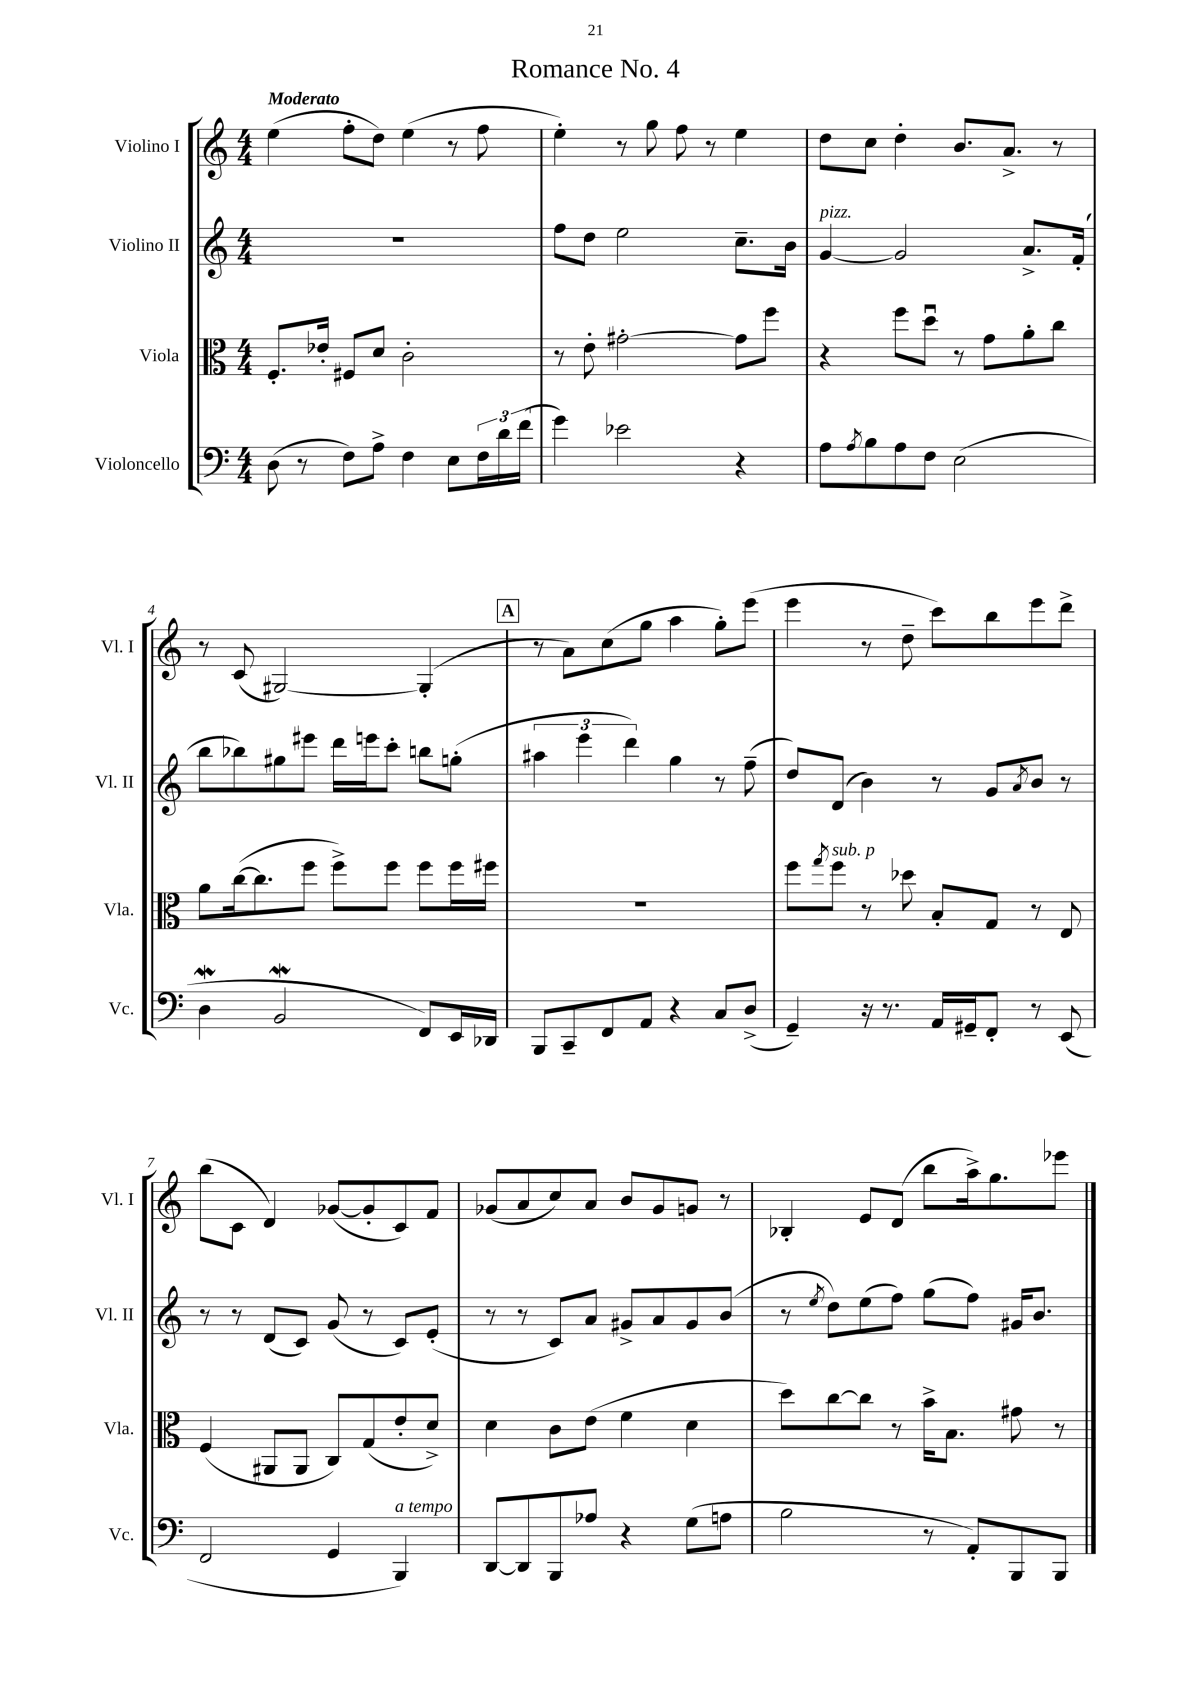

**kern	**kern	**kern	**kern
*staff4	*staff3	*staff2	*staff1
*clefF4	*clefC3	*clefG2	*clefG2
*k[]	*k[]	*k[]	*k[]
*M4/4	*M4/4	*M4/4	*M4/4
(8D	8.F'	1r	(4ee
8r	.	.	.
.	16e-'	.	.
8F)	8F#	.	8ff'
8A^	8d	.	8dd)
4F	2c'	.	(4ee
8E	.	.	8r
24F	.	.	8ff
24d	.	.	.
(24f	.	.	.
=	=	=	=
4g)	8r	8ff	4ee')
.	8e'	8dd	.
2e-	[2g#'	2ee	8r
.	.	.	8gg
.	.	.	8ff
.	.	.	8r
4r	8g#]	8.cc~	4ee
.	8ff	.	.
.	.	16b	.
=	=	=	=
8A	4r	[4g	8dd
8qA	.	.	.
8B	.	.	8cc
8A	8ff	2g]	4dd'
8F	8ddu	.	.
(2E	8r	.	8.b
.	8g	.	.
.	.	.	8.a^
.	8a'	8.a^	.
.	8cc	.	8r
.	.	(16f'	.
=	=	=	=
4D	8a	8bb	8r
.	([16cc	8bb-)	(8c
.	8.cc]	.	.
2BB	.	8gg#	[2G#)
.	8ff	8eee#	.
.	8ff^)	16ddd	.
.	.	16eee	.
.	8ff	8ccc'	.
8FF)	8ff	8bb	(4G#']
16EE	16ff	(8gg'	.
16DD-	16ff#	.	.
=	=	=	=
8BBB	1r	6aa#	8r
8CC~	.	.	8a)
.	.	6eee	.
8FF	.	.	(8cc
.	.	6ddd)	.
8AA	.	.	8gg
4r	.	4gg	4aa
8C	.	8r	8gg')
(8D^	.	(8ff~	(8eee
=	=	=	=
4GG~)	8ff	8dd)	4eee
.	8qgg	.	.
.	8ff	(8d	.
16r	8r	4b)	8r
8.r	.	.	.
.	8dd-	.	8dd~
16AA	8B'	8r	8ccc)
16GG#~	.	.	.
8FF'	8G	8g	8bb
.	.	8qa	.
8r	8r	8b	8eee
(8EE	8E	8r	8ddd^
=	=	=	=
2FF	(4F	8r	(8bb
.	.	8r	8c
.	8AA#	(8d	4d)
.	8AA#	8c)	.
4GG	8C)	(8g	([8g-
.	(8G	8r	8g-']
4BBB)	8e'	8c)	8c)
.	8d^)	(8e'	8f
=	=	=	=
[8DD	4d	8r	(8g-
8DD]	.	8r	8a
8BBB	8c	8c)	8cc)
8A-	(8e	8a	8a
4r	4f	8g#^	8b
.	.	8a	8g-
(8G	4d	8g#	8g
8A	.	(8b	8r
=	=	=	=
2B	8dd)	8r	4B-'
.	.	8qee	.
.	[8cc	8dd)	.
.	8cc]	(8ee	8e
.	8r	8ff)	(8d
8r	16b^	(8gg	8bb
.	8.B	.	.
8AA')	.	8ff)	16aa^)
.	.	.	8.gg
8BBB	8g#	16g#	.
.	.	8.b	.
8BBB	8r	.	8eee-
==	==	==	==
*-	*-	*-	*-
